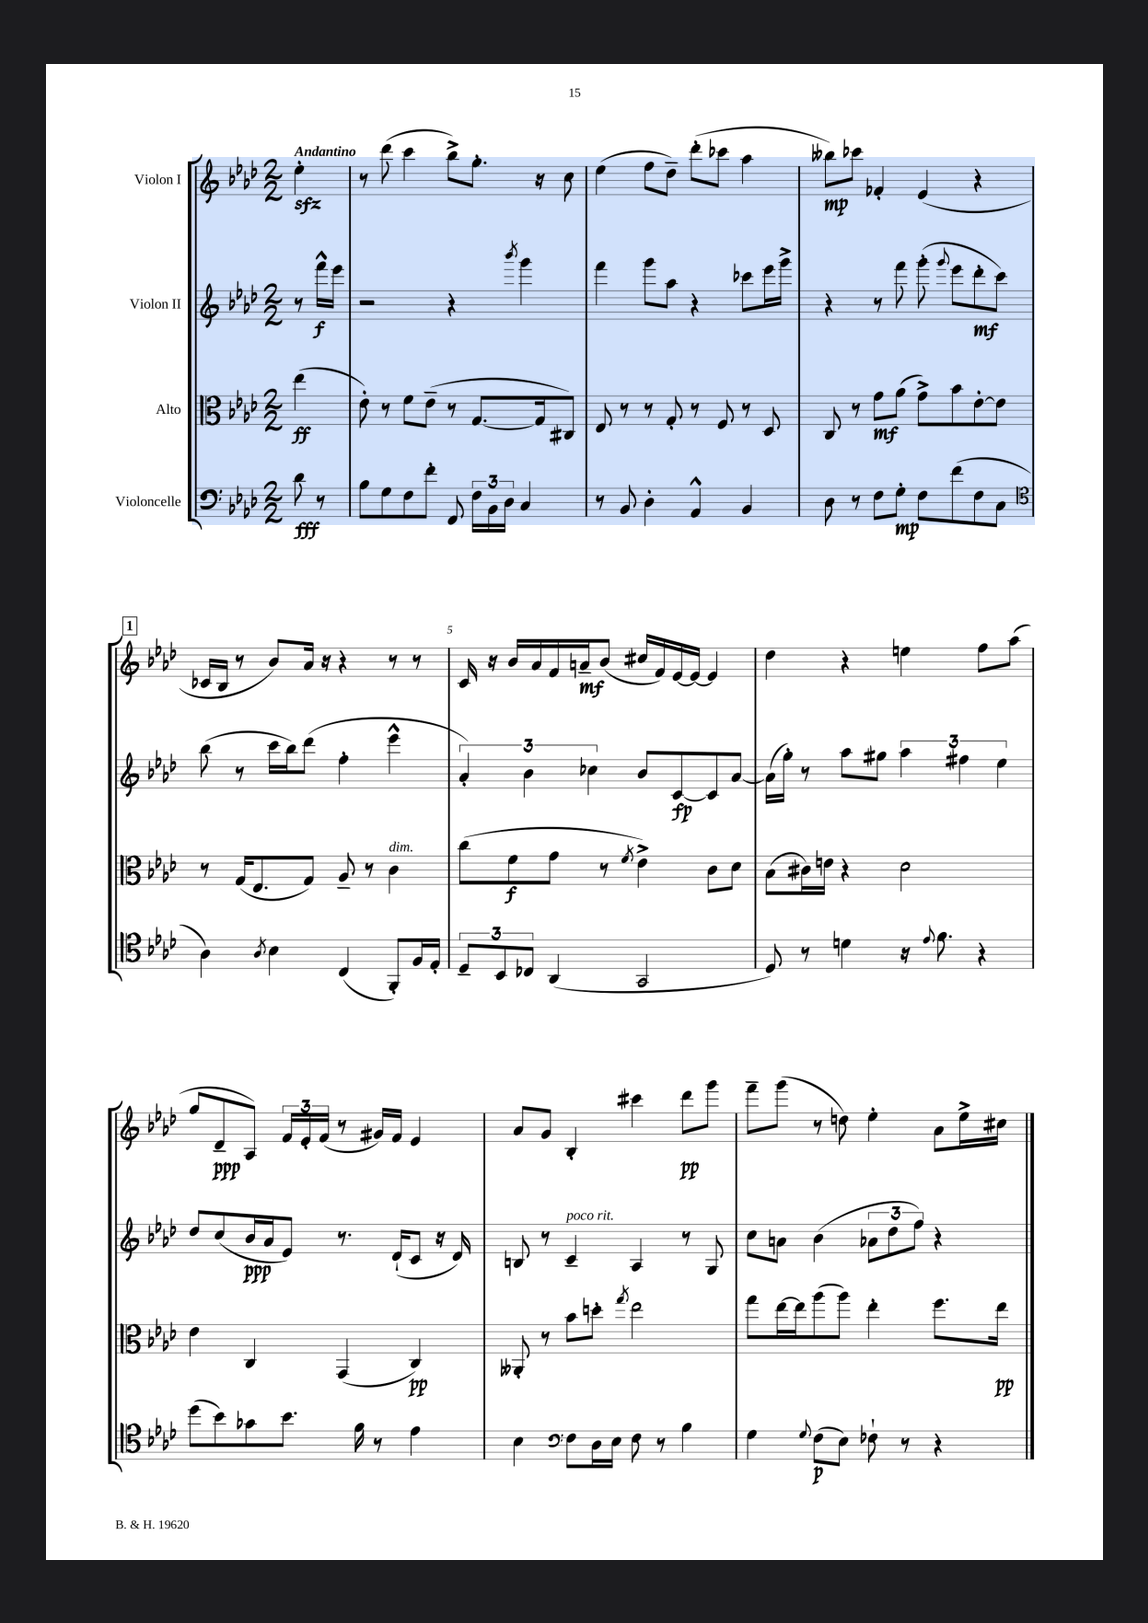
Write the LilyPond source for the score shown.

<<
\new StaffGroup <<
\new Staff = "s0" \with { instrumentName = "Violon I" } {
    \clef treble \key aes \major \numericTimeSignature \time 2/2 \partial 4 \tempo "Andantino"
    \autoBeamOff ees''4-.\sfz |
    r8 des'''8( c'''4 bes''8[->) g''8.]-. r16 c''8 |
    ees''4( f''8[ des''8]--) des'''8[-.( ces'''8] aes''4 |
    beses''8[\mp) ces'''8] fes'4-. ees'4( r4 |
    \mark \markup { \box "1" } ces'16[ bes16] r8 bes'8[) aes'16] r16 r4 r8 r8 |
    c'16 r16 bes'16[ aes'16 f'16 a'16--\mf bes'8]( cis''16[ f'16) ees'16~ ees'16]~ ees'4 |
    des''4 r4 e''4 f''8[ aes''8]( |
    g''8[ des'8--\ppp aes8]) \tuplet 3/2 { f'16[ ees'16-. f'16]( } r8 gis'16[) f'16] ees'4 |
    aes'8[ g'8] bes4-. cis'''4 des'''8[\pp g'''8] |
    f'''8[-- g'''8]( r8 d''8) ees''4-. aes'8[ ees''16-> cis''16] \bar "|." |
}
\new Staff = "s1" \with { instrumentName = "Violon II" } {
    \clef treble \key aes \major \numericTimeSignature \time 2/2 \partial 4
    \autoBeamOff r8 f'''16[-^\f ees'''16] |
    r2 r4 \acciaccatura { bes'''8 } g'''4 |
    f'''4 g'''8[ aes''8] r4 ces'''8[ ees'''16 g'''16]-> |
    r4 r8 f'''8 g'''8-.( \appoggiatura { g'''8 } ees'''8[ des'''8-.\mf c'''8]) |
    \mark \markup { \box "1" } bes''8( r8 c'''16[ bes''16) des'''8]( f''4-. ees'''4-^ |
    \tuplet 3/2 { aes'4-.) bes'4 ces''4 } bes'8[ c'8~\fp c'8 aes'8]~ |
    aes'16[( g''16]-.) r8 aes''8[ gis''8] \tuplet 3/2 { aes''4 fis''4 ees''4 } |
    des''8[ c''8( bes'16\ppp aes'16 ees'8]) r8. des'16[-!( c'8] r16 des'16) |
    b8 r8 c'4--^\markup { \italic "poco rit." } aes4 r8 g8 |
    c''8[ a'8] bes'4( \tuplet 3/2 { aes'8[ des''8 f''8]) } r4 \bar "|." |
}
\new Staff = "s2" \with { instrumentName = "Alto" } {
    \clef alto \key aes \major \numericTimeSignature \time 2/2 \partial 4
    \autoBeamOff ees''4\ff( |
    ees'8-.) r8 f'8[ ees'8]--( r8 g8.[~ g16 cis8]) |
    ees8 r8 r8 g8-. r8 f8 r8 des8 |
    c8 r8 g'8[\mf aes'8]( g'8[->) bes'8 ees'8~-. ees'8] |
    \mark \markup { \box "1" } r8 g16[( ees8. g8]) aes8-- r8 c'4^\markup { \italic "dim." } |
    c''8[( f'8\f g'8] r8 \acciaccatura { f'8 } ees'4->) c'8[ des'8] |
    bes8[( cis'16) e'16] r4 des'2 |
    ees'4 c4 g,4( c4\pp) |
    aeses,8-. r8 bes'8[ d''8]-. \acciaccatura { g''8 } ees''2 |
    g''8[ ees''16~ ees''16 aes''8( aes''8]) ees''4-. f''8.[ ees''16]\pp \bar "|." |
}
\new Staff = "s3" \with { instrumentName = "Violoncelle" } {
    \clef bass \key aes \major \numericTimeSignature \time 2/2 \partial 4
    \autoBeamOff des'8\fff r8 |
    bes8[ g8 f8 f'8]-. f,8 \tuplet 3/2 { f16[ bes,16 des16] } c4 |
    r8 bes,8 des4-. aes,4-^ bes,4 |
    des8 r8 f8[ g8]-.\mp f8[ f'8( f8 c8] |
    \mark \markup { \box "1" } \clef tenor aes4) \acciaccatura { aes8 } bes4 c4( f,8[-.) f16 ees16]-. |
    \tuplet 3/2 { des8[-- bes,8 ces8] } aes,4( g,2 |
    des8) r8 d'4 r16 \appoggiatura { ees'8 } f'8. r4 |
    des''8[( bes'8) ges'8 bes'8.] f'16 r8 ees'4 |
    bes4 \clef bass f8[ des16 ees16] f8 r8 bes4 |
    g4 \appoggiatura { g8 } f8[\p( ees8]) fes8-! r8 r4 \bar "|." |
}
>>
>>
\layout { \context { \Score \override BarNumber.break-visibility = ##(#f #t #t) barNumberVisibility = #(every-nth-bar-number-visible 5) } }
